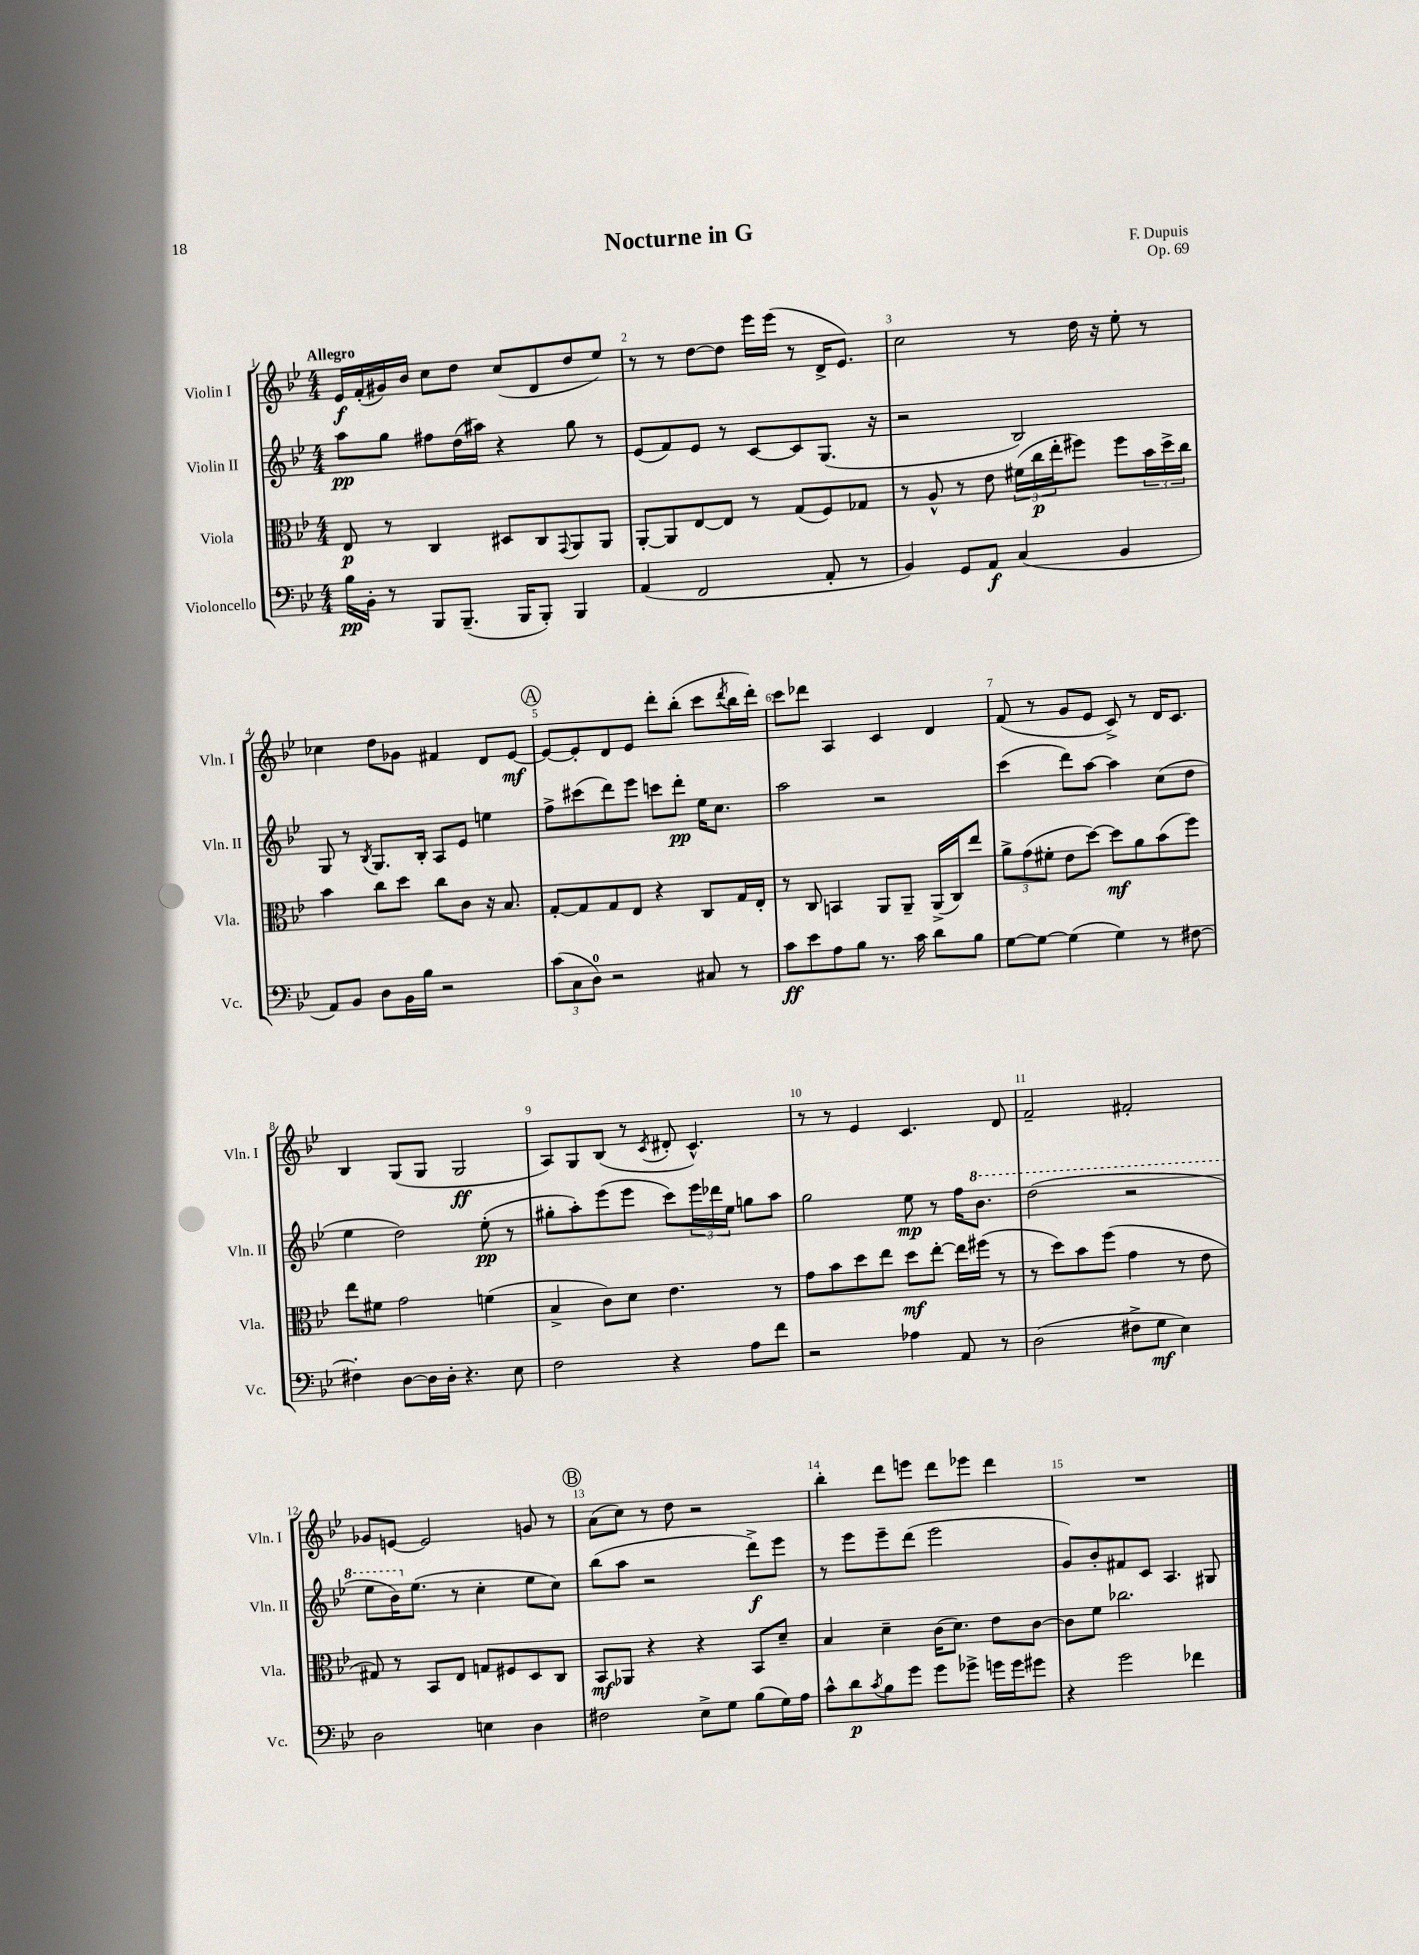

**kern	**kern	**kern	**kern
*staff4	*staff3	*staff2	*staff1
*clefF4	*clefC3	*clefG2	*clefG2
*k[b-e-]	*k[b-e-]	*k[b-e-]	*k[b-e-]
*M4/4	*M4/4	*M4/4	*M4/4
16B-\LL	8E-/	8aa\L	16e-/LL
16BB-'\JJ	.	.	(16f'/
8r	8r	8gg\J	16g#/)
.	.	.	16b-/JJ
8BBB-/L	4C/	8ff#\L	8cc\L
(8.BBB-~/J	.	(16dd\L	8dd\J
.	.	16aa#\JJ)	.
.	8D#/L	4r	(8cc/L
16BBB-/LK	.	.	.
8BBB-'/J)	8C/	.	8d/
.	8qqGG/	.	.
4BBB-/	8AA/	8gg\	8dd/
.	8AA/J	8r	8ee-/J)
=	=	=	=
(4AA/	[8AA'/L	(8e-/L	8r
.	8AA/]	8f/)	8r
2FF/	[8E-/	8e-/J	[8dd\L
.	8E-/]J	8r	8dd\]J
.	8r	[8c/L	16eee-\LL
.	.	.	(16eee-\JJ
.	(8G/L	8c/]	8r
8AA'/	8F/)	(8.G/J	16d^/LK
.	.	.	8.e-/J)
8r	8G-/J	.	.
.	.	16r	.
=	=	=	=
4BB-/)	8r	2r	2cc\
.	8A^^/	.	.
8GG/L	8r	.	.
8AA/J	8e-\	.	.
(4C/	(24f#\LL	2B-/)	8r
.	24cc\	.	.
.	24ee-'\J	.	.
.	8ff#\J)	.	16dd\
.	.	.	16r
4BB-/	8ff#\L	.	8ee-'\
.	24b-\L	.	8r
.	24dd^\	.	.
.	24cc\JJ	.	.
=	=	=	=
8AA/L)	4b-\	8G/	4cc-\
8BB-/J	.	8r	.
.	.	8qB-/	.
8D\L	8cc\L	8.G/L	8dd\L
16BB-\L	8dd\J	.	8g-\J
16B-\JJ	.	16B-'/Jk	.
2r	8cc\L	8A/L	4f#/
.	8c\J	8e-/J	.
.	16r	4ee\	8d/L
.	8.B-/	.	.
.	.	.	[8e-/J
=	=	=	=
(12c\L	[8G'/L	8ff^\L	8e-/_L
12C\	.	.	.
.	8G/]	(8ccc#\	8e-'/]
12D\J)	.	.	.
2r	8G/	8ddd\)	8d/
.	8E-/J	8eee-\J	8e-/J
.	4r	8ccc\L	8ddd'\L
.	.	8ddd'\J	(8bb-'\J
8C#/	8C/L	16ee-\LK	8ccc\L
.	.	8.cc\J	.
.	.	.	8qddd/
8r	16G/L	.	16bb-\L
.	16E-'/JJ	.	16ddd'\JJ)
=	=	=	=
8c\L	8r	2aa\	8ccc\L
8e-\	8C/	.	8ddd-\J
8A\	4BB/	.	4A/
8B-\J	.	.	.
8.r	8AA/L	2r	4c/
.	8AA~/J	.	.
16c\	.	.	.
8d\L	(16AA^/LL	.	4d/
.	16C/J)	.	.
8B-\J	8ee-/J	.	.
=	=	=	=
[8G\L	12a^\L	(4ccc\	(8f/
.	(12g\	.	.
8G\_J	.	.	8r
.	12f#'\J	.	.
(4G\]	8e-\L	8ddd\L)	8g/L
.	[8dd\J)	[8aa\J	8e-/J
4G\)	8dd\]L	4aa\]	8c^/)
.	8a\	.	8r
8r	(8b-\	(8cc\L	16d/LK
.	.	.	8.c/J
[8F#\	8ff\J)	8dd\J	.
=	=	=	=
4F#'\]	8ee-\L	4ee-\	4B-/
.	8f#\J	.	.
[8D\L	2g\	2dd\)	(8G/L
16D\]L	.	.	8G/J
16D'\JJ	.	.	.
4.r	.	.	2G/
.	(4f\	(8ee-'\	.
8E-\	.	8r	.
=	=	=	=
2F\	4B-^/	8gg#'\L	8A/L)
.	.	8aa'\)	8G/
.	8c\L)	(8eee-\	(8B-/J
.	8d\J	8eee-\J	8r
.	.	.	8qc/
4r	4.e-\	8ccc\L)	8d#'/
.	.	24eee-\L	4.c^^/)
.	.	24ddd-\	.
.	.	24ee-\JJ	.
8A\L	.	8gg\L	.
8f\J	8r	8aa\J	.
=	=	=	=
2r	8g\L	2gg\	8r
.	8b-\	.	8r
.	8dd\	.	4e-/
.	8ee-\J	.	.
4A-\	8dd\L	8ee-\	4.c/
.	[8ee-'\J	8r	.
8AA/	16ee-\]LL	16ff\LK	.
.	(16ff#\JJ	8.bb-\J	.
8r	8r	.	8d/
=	=	=	=
(2D\	8r	(2ddd\	2f~/
.	8dd\L)	.	.
.	8b-\	.	.
.	(8ff\J	.	.
8F#^\L	4g\	2r	2f#'/
8G\J	.	.	.
4E-\)	8r	.	.
.	8e-\	.	.
=	=	=	=
2D\	8G#/)	8eee-\L	8g-/L
.	8r	16bb-\K)	[8e/J
.	.	(8.ee-\J	.
.	8BB-/L	.	2e/]
.	8E-/J	8r	.
4E\	8G/L	4cc'\	.
.	8F#/	.	.
4D\	8D/	8ee-\L	8g/
.	8C/J	8cc\J)	8r
=	=	=	=
2F#\	8BB-/L	(8bb-\L	(8a\L
.	8AA-/J	8aa\J	8cc\J)
.	4r	2r	8r
.	.	.	8dd\
8E-^\L	4r	.	2r
8G\J	.	.	.
(8B-\L	8BB-/L	8ddd^\L)	.
16G\L)	8d~/J	8eee-\J	.
16A\JJ	.	.	.
=	=	=	=
8c^^\L	4B-/	8r	4bb-'\
8d\	.	8eee-\L	.
8qc/	.	.	.
8B-\	4d~\	8eee-~\	8ddd\L
8g\J	.	(8ddd\J	8eee\J
8g\L	(16c\LK	2eee-\	8ddd\L
.	8.d\J)	.	.
8g-^\J	.	.	8eee-\J
16g\LL	8e-\L	.	4ddd\
16g\J	.	.	.
8g#\J	[8c\J	.	.
=	=	=	=
4r	8c\]L	8g/L)	1r
.	8f\J	8b-'/	.
2g\	2.cc-\	8f#/	.
.	.	8c/J	.
.	.	4.A/	.
4f-\	.	.	.
.	.	8G#/	.
==	==	==	==
*-	*-	*-	*-
